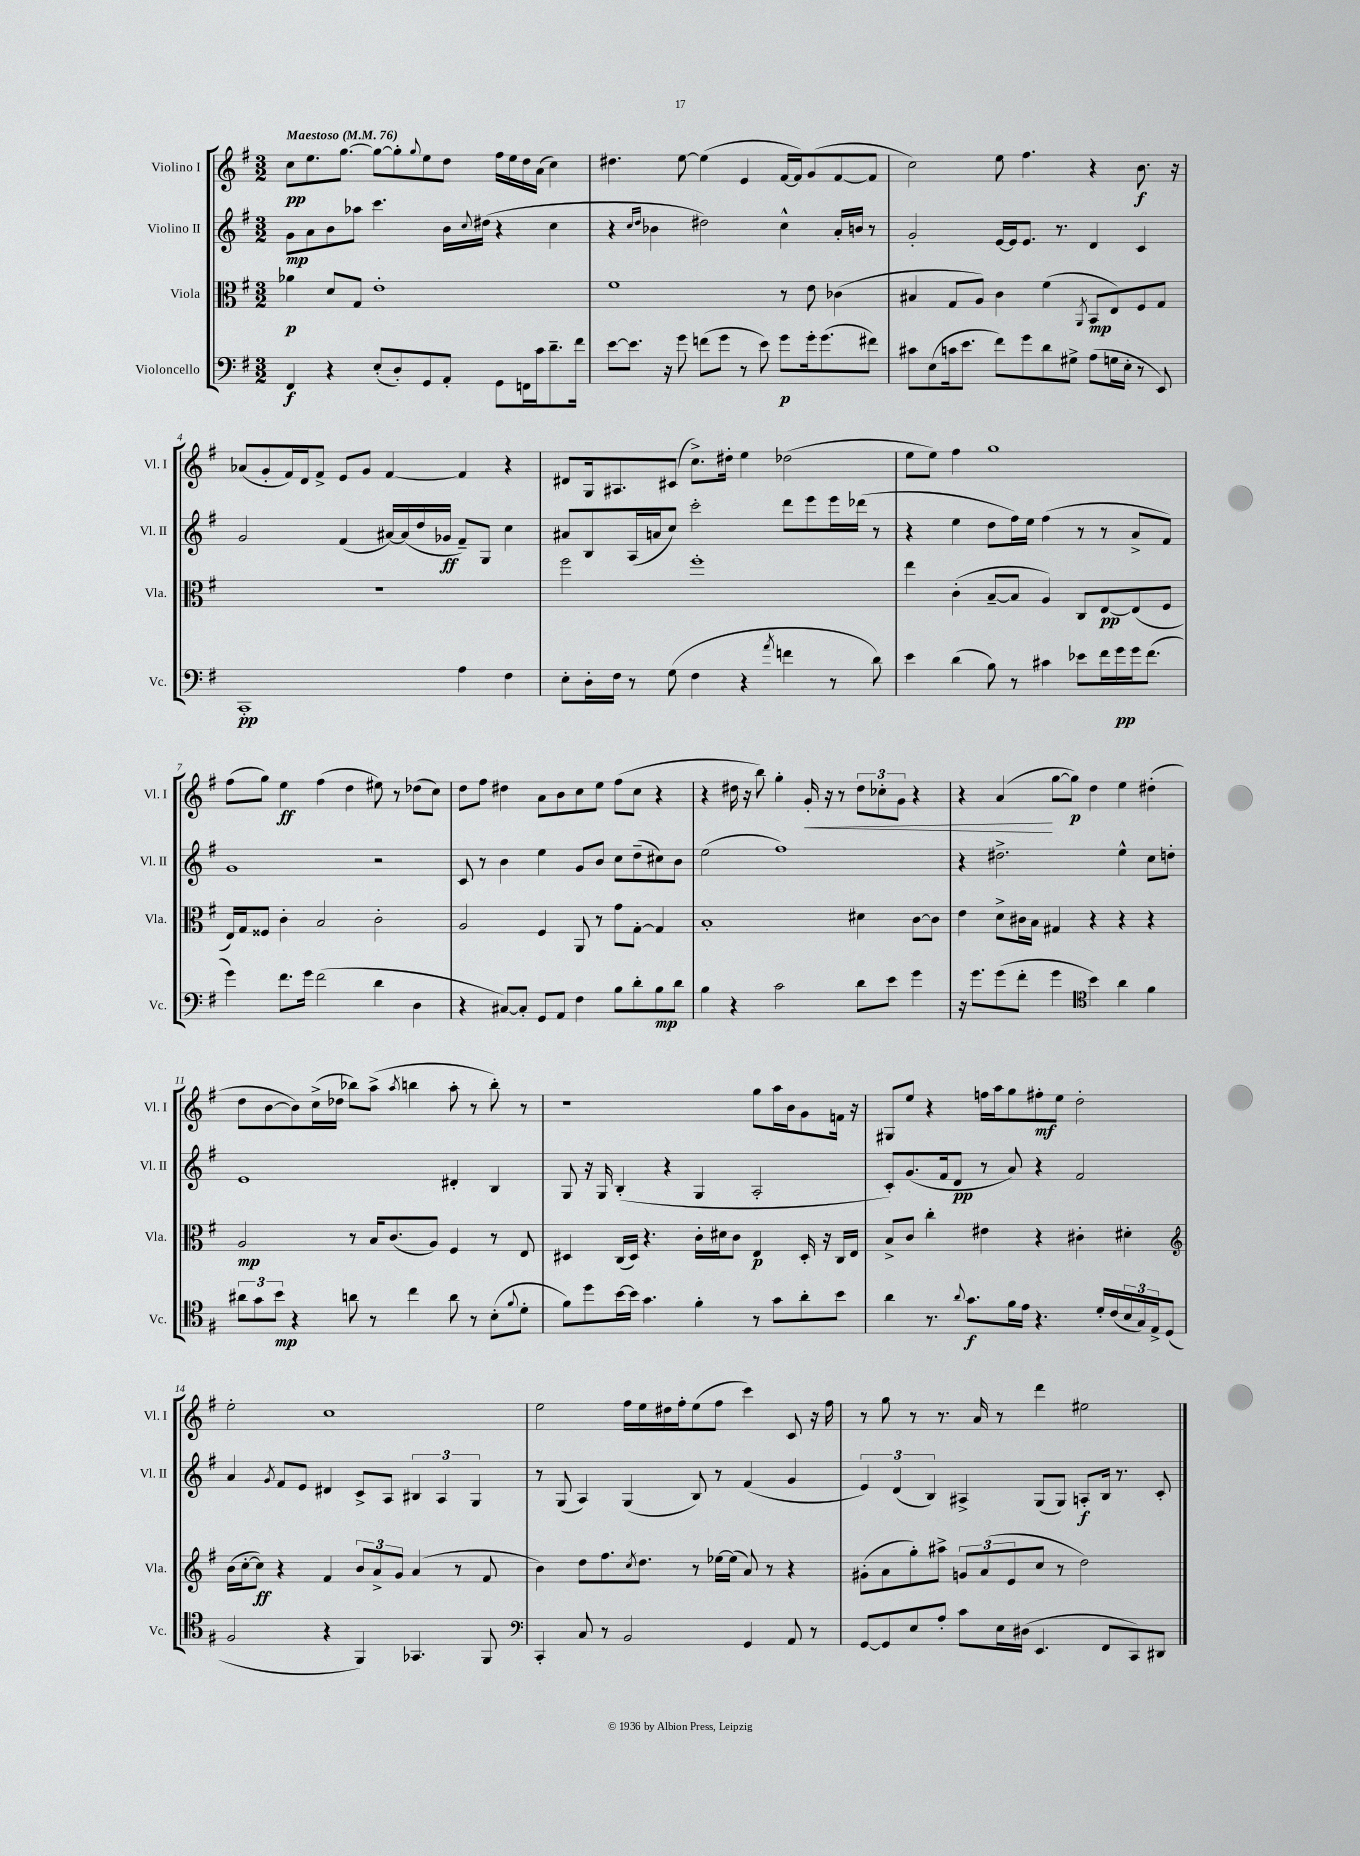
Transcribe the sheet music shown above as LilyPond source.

<<
\new StaffGroup <<
\new Staff = "s0" \with { instrumentName = "Violino I" shortInstrumentName = "Vl. I" } {
    \clef treble \key g \major \numericTimeSignature \time 3/2 \tempo "Maestoso" 4 = 76
    c''8\pp e''8. g''8.~ g''8~ g''8-. \appoggiatura { g''8 } e''8 d''8 fis''16 e''16 d''16 a'16( c''4) |
    dis''4. e''8~ e''4( e'4 fis'16~ fis'16) g'8( fis'8~ fis'8 |
    c''2) e''8 fis''4. r4 b'8.\f r16 |
    aes'8( g'8-. fis'16) d'16 fis'8-> e'8 g'8 fis'4~ fis'4 r4 |
    dis'8 g16 ais8. cis'8( c''8.->) dis''16-. e''4 des''2( |
    e''8 e''8) fis''4 g''1 |
    fis''8( g''8) e''4\ff fis''4( d''4 eis''8) r8 des''8( c''8) |
    d''8 fis''8 dis''4 a'8 b'8 c''8 e''8 fis''8( c''8 r4 |
    r4 dis''16 r16 b''8) g''4-. g'16-.\< r16 r8 \tuplet 3/2 { dis''8 ces''8-. g'8 } r4 |
    r4 a'4\!( g''8~ g''8\p) d''4 e''4 dis''4-.( |
    d''8 b'8~ b'8) c''16->( des''16 bes''8) a''8->( \acciaccatura { a''8 } b''4 a''8-. r8 b''8-.) r8 |
    r1 g''8 a''16 b'16 g'8 f'16 r16 |
    gis8 e''8 r4 f''16 a''16 g''8 fis''8-.\mf e''8 d''2-. |
    e''2-. c''1 |
    e''2 fis''16 e''16 dis''16 fis''16-. e''8( fis''8 c'''4) c'8 r16 fis''16 |
    r8 g''8 r8 r8. a'16 r8 d'''4 eis''2 \bar "|." |
}
\new Staff = "s1" \with { instrumentName = "Violino II" shortInstrumentName = "Vl. II" } {
    \clef treble \key g \major \numericTimeSignature \time 3/2
    g'8\mp a'8 b'8 aes''8 c'''4. b'16 \appoggiatura { c''8 } dis''16( r4 c''4 |
    r4 \grace { c''16 d''16 } bes'4 dis''2) c''4-^ a'16-. b'16 r8 |
    g'2-. e'16~ e'16 e'8. r8. d'4 c'4 |
    g'2 fis'4( ais'16~) ais'16( d''16 ges'16\ff fis'8--) g8 c''4 |
    ais'8 b8 a16( a'16 c''8) c'''2-. d'''8 e'''8 e'''16 des'''16( r8 |
    r4 e''4 d''8 fis''16) e''16 fis''4( r8 r8 a'8-> fis'8) |
    g'1 r2 |
    c'8 r8 b'4 e''4 g'8 b'8 c''8 d''8--( cis''8) b'8 |
    e''2( fis''1) |
    r4 dis''2.-> e''4-^ c''8 d''8-. |
    e'1 dis'4-. b4 |
    g8 r16 g16 b4-.( r4 g4 a2-. |
    c'8-.) g'8.( fis'16 d'8\pp r8 a'8) r4 fis'2 |
    a'4 \acciaccatura { g'8 } fis'8 e'8 dis'4 c'8-> a8 \tuplet 3/2 { bis4 a4 g4 } |
    r8 g8( a4) g4( b8) r8 fis'4( g'4 |
    \tuplet 3/2 { e'4) d'4( b4) } ais4-> g8( g8) a8-.\f b16 r8. c'8-. \bar "|." |
}
\new Staff = "s2" \with { instrumentName = "Viola" shortInstrumentName = "Vla." } {
    \clef alto \key g \major \numericTimeSignature \time 3/2
    aes'4\p d'8 g8 e'1-. |
    fis'1 r8 e'8 ces'4( |
    bis4 g8 a8) c'4 fis'4( \acciaccatura { a,8 } b,8\mp e8) fis8 g8 |
    R1. |
    fis''2 fis''1-. |
    e''4 c'4-.( b8~-- b8 a4) c8 e8~\pp e8( fis8 |
    e16) g16 fisis8 c'4-. b2 c'2-. |
    a2 fis4 a,8 r8 g'8 g8~-. g4 |
    b1-. dis'4 c'8~ c'8 |
    e'4 d'8-> cis'16 b16 gis4 r4 r4 r4 |
    a2\mp r8 b16 c'8.( a8) fis4 r8 e8 |
    dis4 c16( dis16) r4. c'16-. dis'16 c'8 e4\p dis16-. r16 c16 e16 |
    b8-> c'8 c''4-. eis'4 r4 cis'4-. dis'4-. |
    \clef treble b'16( c''16~-. c''8\ff) r4 fis'4 \tuplet 3/2 { b'8 a'8-> g'8 } a'4( r8 fis'8 |
    b'4) d''8 fis''8. \acciaccatura { c''8 } d''8. r8 ees''16~ ees''16( a'8) r8 r4 |
    gis'8-.( a'8 g''8-.) ais''8-> \tuplet 3/2 { g'8 a'8( e'8 } c''8 r8 d''2) \bar "|." |
}
\new Staff = "s3" \with { instrumentName = "Violoncello" shortInstrumentName = "Vc." } {
    \clef bass \key g \major \numericTimeSignature \time 3/2
    fis,4\f r4 e8-.( d8-.) g,8 a,8-. g,8 f,16 c'16 d'8.-- fis'16 |
    e'8~ e'8. r16 g'8 f'8( g'8 r8 e'8) g'8\p g'16-. g'8.( fis'8) |
    cis'8 e8( c'16 e'8. fis'8) g'8 d'8 gis8-> a8( g16 e16-. r8 e,8) |
    c,1-.\pp a4 fis4 |
    e8-. d16-. fis16 r8 g8( fis4 r4 \acciaccatura { a'8 } f'4 r8 d'8) |
    e'4 d'4( b8) r8 cis'4 ees'8 fis'16 g'16\pp g'16 fis'8.( |
    g'4) fis'8. g'16 fis'2( d'4 d4 |
    r4 cis8~) cis8-. g,8 a,8 fis4 b8 d'8-. b8\mp d'8 |
    b4 r4 c'2 d'8 e'8 g'4 |
    r16 g'8. g'8( fis'8-. g'4 \clef tenor b'4) a'4 fis'4 |
    \tuplet 3/2 { ais'8 g'8 b'8\mp } r4 a'8 r8 c''4 a'8 r8 b8-.( \appoggiatura { fis'8 } d'8-. |
    fis'8) d''8 b'16~ b'16 g'4. fis'4-. r8 g'8 a'8-. b'8 |
    a'4 r8. \appoggiatura { a'8 } g'8.\f fis'16 e'16 r4. d'16-. c'16( \tuplet 3/2 { b16 g16) e16-> } d8( |
    fis2 r4 fis,4) ges,4. fis,8 |
    \clef bass c,4-. c8 r8 b,2 g,4 a,8 r8 |
    g,8~ g,8 e8 a8-. c'8 e16 dis16( e,4. fis,8 c,8) dis,8 \bar "|." |
}
>>
>>
